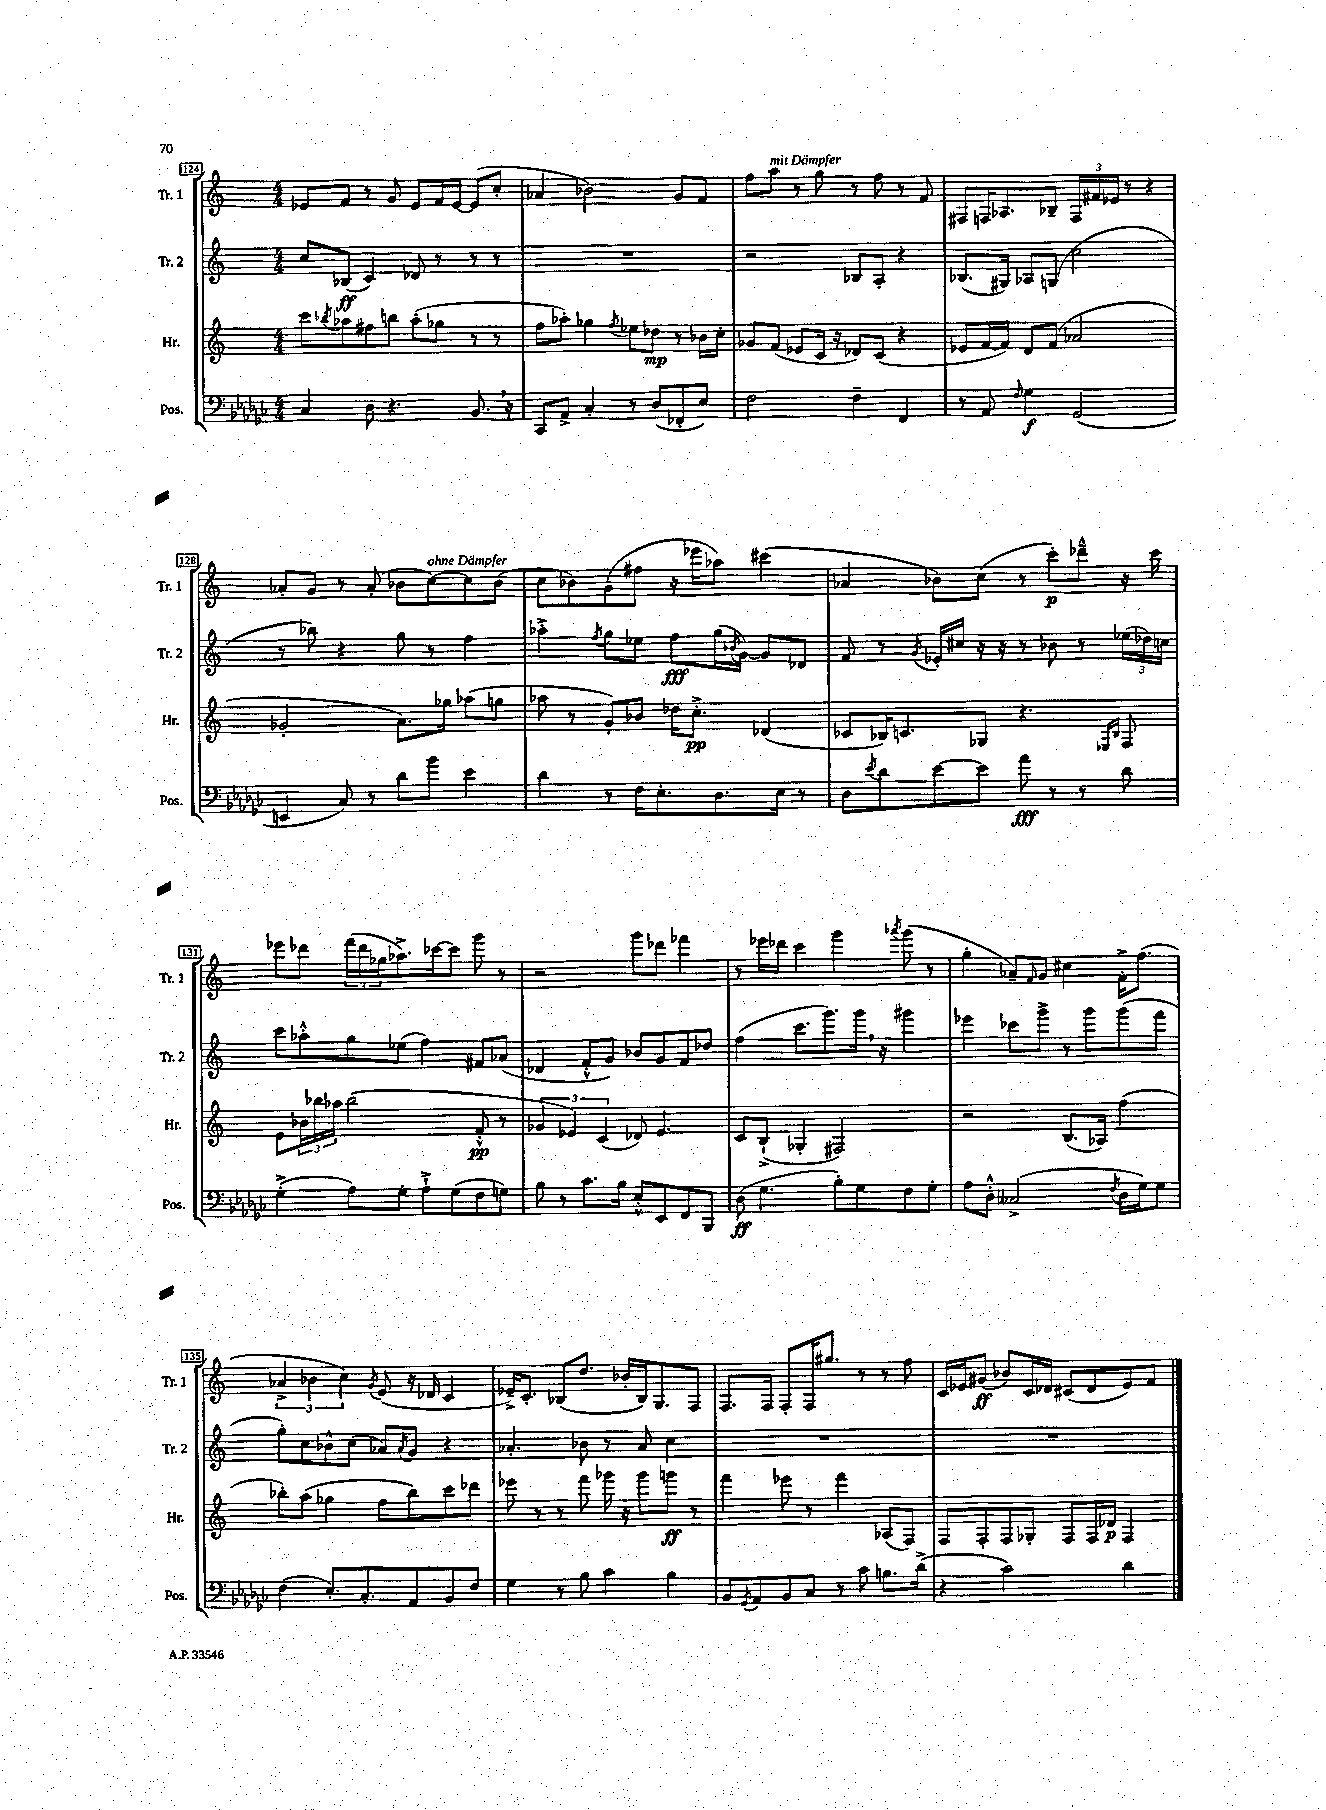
<<
\new StaffGroup <<
\new Staff = "s0" \with { instrumentName = "Tr. 1" shortInstrumentName = "Tr. 1" } {
    \clef treble \key c \major \numericTimeSignature \time 4/4
    ees'8 f'8 r8 g'8 ees'8 f'16 ees'16~ ees'8( c''8-. |
    aes'4 bes'2) g'8 f'8 |
    f''8 a''8^\markup { \italic "mit Dämpfer" } r8 g''8 r8 f''8 r8 f'8 |
    fis8 f16 aes8. bes8-- \tuplet 3/2 { f16 fis'16 ees'16 } r8 r4 |
    aes'8-. g'8 r8 aes'8-.( bes'8 c''8~^\markup { \italic "ohne Dämpfer" }) c''8 bes'8( |
    c''8 bes'8) g'8( fis''8 r16 ees'''16 aes''8) cis'''4( |
    aes'4 bes'8) c''8( r8 c'''8-.\p) des'''8---^ r16 c'''16 |
    ees'''8 des'''8 \tuplet 3/2 { f'''16( des'''16 ges''16 } aes''8.->) ces'''16~ ces'''8 g'''8 r8 |
    r2 g'''8 des'''8 fes'''4 |
    r8 ees'''16 des'''16 c'''4 g'''4 \acciaccatura { aes'''8 } g'''8( r8 |
    g''4-. aes'8--) \grace { f'16 } g'8 cis''4 f'16-.-> f''8.( |
    \tuplet 3/2 { aes'4-> bes'4 c''4) } \acciaccatura { g'8 } e'8( r16 des'16 c'4 |
    ees'16--->) c'8.-. bes8( d''8. bes'16-. bes16) g8. f8 |
    f8. f16 f8-. f16 gis''8. r8 r8 f''8 |
    c'16 ees'16 gis'8\ff( bes'8) c'16 des'16 cis'8( des'8 ees'8) f'8 \bar "|." |
}
\new Staff = "s1" \with { instrumentName = "Tr. 2" shortInstrumentName = "Tr. 2" } {
    \clef treble \key c \major \numericTimeSignature \time 4/4
    c''8 bes8\ff( c'4) des'8 r8 r8 r8 |
    R1 |
    r2 bes8 a8-. r4 |
    bes8.( gis16) aes8 g8( c''2 |
    r8 bes''8) r4 g''8 r8 f''4 |
    aes''4-.-> \acciaccatura { f''8 } g''8 ees''8 f''8\fff g''16( \acciaccatura { bes'8 } g'16~) g'8 des'8 |
    f'8 r8 \acciaccatura { g'8 } ees'16-. cis''16 r16 r16 r8 bes'8 r8 \tuplet 3/2 { ees''16( des''16) c''16 } |
    c'''8 aes''8-.-^ g''8 ees''8( f''4) fis'8 aes'8( |
    des'4 f'8-.-^ g'8) bes'8 g'8 f'8 des''8 |
    f''4( c'''8. g'''8.) g'''16 \breathe r16 gis'''4 |
    ees'''4 ces'''8 g'''8-> r8 g'''8 g'''8( f'''8 |
    g''8-.) c''8 bes'8-^ c''8( aes'8) \acciaccatura { aes'8 } g'8 r4 |
    aes'4.-. bes'8 r8 aes'8 c''4 |
    R1 |
    R1 \bar "|." |
}
\new Staff = "s2" \with { instrumentName = "Hr." shortInstrumentName = "Hr." } {
    \clef treble \key c \major \numericTimeSignature \time 4/4
    c'''8 \acciaccatura { bes''8 } aes''8 fis''8 b''8 aes''8-.( ges''8 r8 r8 |
    f''8 aes''8-.) ges''4 \acciaccatura { f''8 } ees''8 des''8\mp r8 bes'16 c''16-. |
    ges'8 f'8( ees'8 c'16 r16 des'8) c'8( r4 |
    ees'8 f'16~ f'16) d'8 f'8( aes'2 |
    ges'2-. a'8.) ges''16 aes''8( g''8 |
    aes''8 r8 g'8-.) bes'8 des''16 c''8.-.->\pp des'4( |
    ces'8 bes16) c'8. ges8 r4. \grace { ees16 bes16 } f8 |
    e'8 \tuplet 3/2 { bes'16 bes''16 aes''16 } bes''2( f'8-.-^\pp r8 |
    \tuplet 3/2 { ges'4 ees'4) c'4( } des'8) ees'4. |
    c'8 b8-!->( ges4-. fis2) |
    r2 b8.( aes16) f''4( |
    bes''8-.) a''8( ges''4 f''8 bes''8) c'''8 des'''8 |
    ees'''8 r8 r8 f'''8 ges'''16 r16 ges'''8 g'''8\ff r8 |
    f'''4 ees'''8 r8 f'''4 aes8( f8) |
    f8 f8-. f8 ges8-. f8 f16 des'16\p f4 \bar "|." |
}
\new Staff = "s3" \with { instrumentName = "Pos." shortInstrumentName = "Pos." } {
    \clef bass \key ges \major \numericTimeSignature \time 4/4
    ces4 des8 r4. bes,8. \breathe r16 |
    ces,8 aes,8-> ces4-. r8 des8( fes,8-. ees8) |
    f2 f4-- f,4 |
    r8 aes,8 \grace { f16 } ges4\f ges,2( |
    e,4 ces8) r8 des'8 bes'8 ees'4 |
    des'4 r8 f16 ees8.-. des8. ees16 r8 |
    des8 \acciaccatura { ees'8 } des'8 ees'8~ ees'8 aes'8\fff r8 r8 des'8 |
    ges4-.->( aes8) ges8-. aes8-!-> ges8( f8 g8) |
    bes8 r8 ces'8. bes16 ees8-.-^ ees,8 f,8 bes,,8 |
    des8\ff( ges4. bes8-.) ges8 f8 ges8-. |
    aes8 des8-.-^ ceses2->( \acciaccatura { f8 } des16 ges16) ges8 |
    f4( ees8.-.) ces8.-. aes,8 bes,8 f8 |
    ges4 r8 bes8 ces'4 bes4 |
    bes,8 \acciaccatura { ges,8 } aes,8 bes,8 ces8 r8 ces'8 b8. des'16->( |
    r4 ces'2) des'4 \bar "|." |
}
>>
>>
\layout { \context { \Score currentBarNumber = #124 \override BarNumber.stencil = #(make-stencil-boxer 0.1 0.3 ly:text-interface::print) } }
